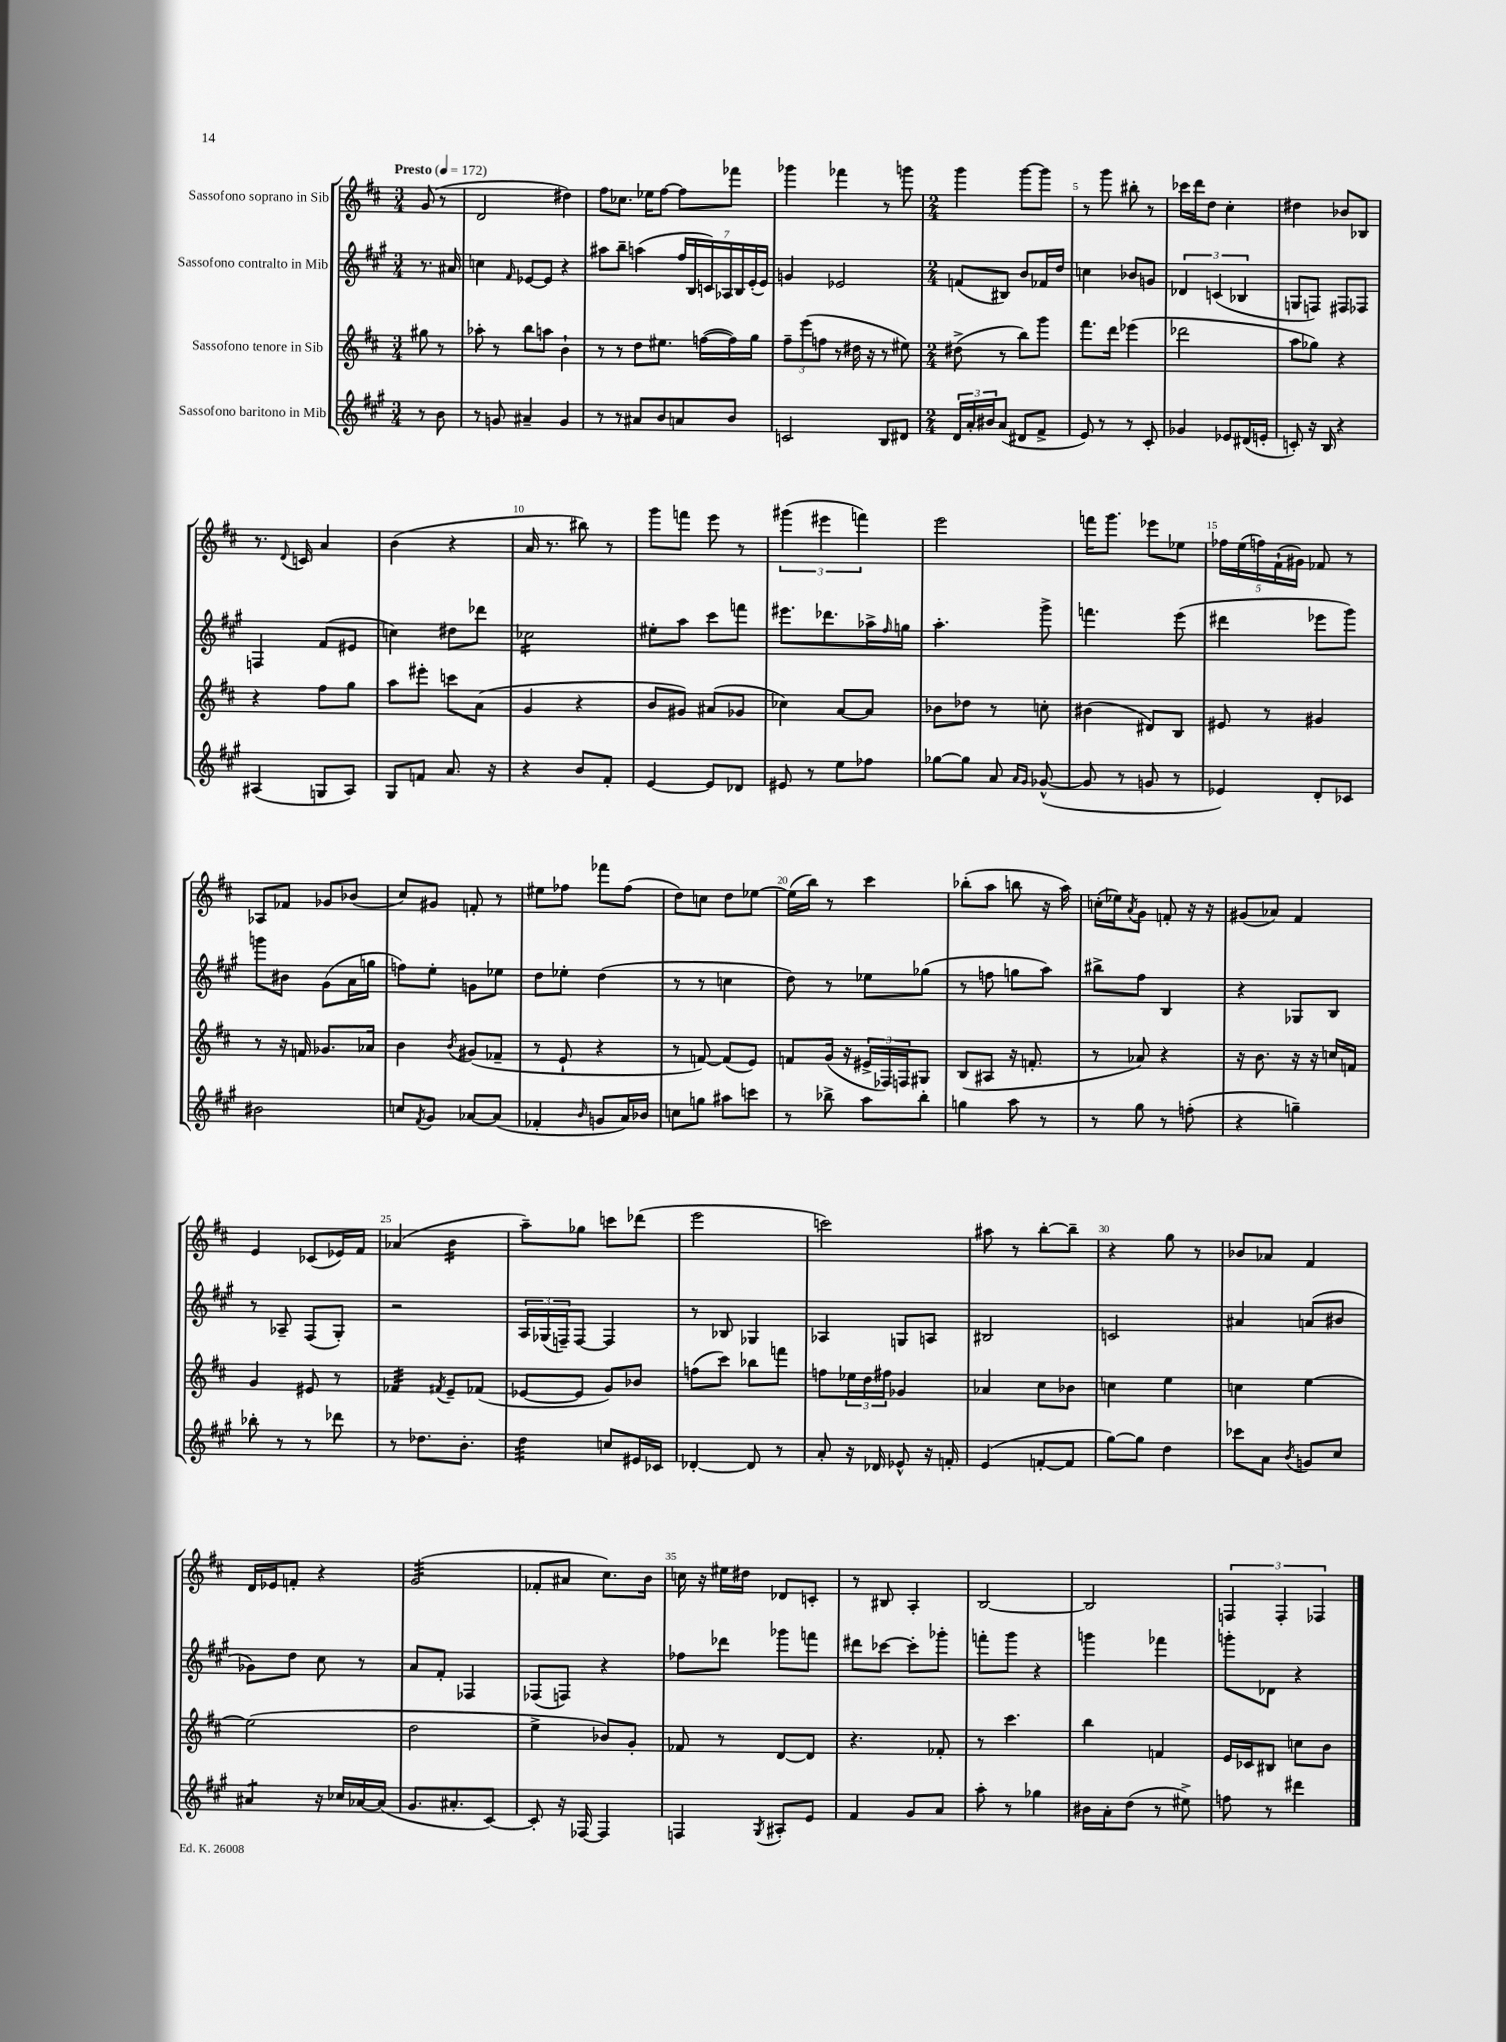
<<
\new StaffGroup <<
\new Staff = "s0" \with { instrumentName = "Sassofono soprano in Sib" } {
    \clef treble \key d \major \numericTimeSignature \time 3/4 \partial 4 \tempo "Presto" 4 = 172
    g'8( r8 |
    d'2 dis''4) |
    fis''8 ces''8. ees''16 fis''8~ fis''8 fes'''8 |
    ges'''4 fes'''4 r8 g'''8 |
    \numericTimeSignature \time 2/4 g'''4 g'''8~ g'''8 |
    r8 g'''8 bis''8-. r8 |
    ces'''16 d'''16 d''8 cis''4-. |
    dis''4 bes'8 bes8 |
    r8. \appoggiatura { d'8 } c'16 a'4 |
    b'4( r4 |
    a'16 r8. bis''8) r8 |
    g'''8 f'''8 e'''8 r8 |
    \tuplet 3/2 { gis'''4( eis'''4 f'''4) } |
    e'''2 |
    f'''16 g'''8. ees'''8 ees''8 |
    \tuplet 5/4 { fes''16 e''16( f''16) fis'16-!( gis'16) } fes'8 r8 |
    aes8 fes'8 ges'8 bes'8( |
    cis''8) gis'8 f'8-. r8 |
    eis''8 fes''8 fes'''8 fes''8( |
    d''8) c''8 d''8 ees''8~ |
    ees''16( b''16) r8 cis'''4 |
    bes''8-.( a''8 b''8 r16 a''16) |
    c''16-.( ees''16) \acciaccatura { a'8 } g'8 f'8-. r16 r16 |
    gis'8( aes'8) fis'4 |
    e'4 ces'8( ees'16) fis'16 |
    aes'4( b'4:16 |
    a''8--) ges''8 c'''8 des'''8( |
    e'''2 |
    c'''2) |
    ais''8 r8 b''8~-. b''8-- |
    r4 g''8 r8 |
    bes'8 aes'8 fis'4 |
    d'16 ees'16 f'8-. r4 |
    g'2:32( |
    fes'8-. ais'8 cis''8.) b'16 |
    c''16 r16 eis''16 dis''16 des'8 c'8-. |
    r8 bis8 a4-. |
    b2~ |
    b2 |
    \tuplet 3/2 { f4 f4-. fes4 } \bar "|." |
}
\new Staff = "s1" \with { instrumentName = "Sassofono contralto in Mib" } {
    \clef treble \key a \major \numericTimeSignature \time 3/4 \partial 4
    r8. ais'16 |
    c''4 \grace { fis'16 } ees'8~ ees'8 r4 |
    ais''8 b''8-- a''4( \tuplet 7/4 { fis''16 b16 c'16) aes16 b16 e'16-.( e'16) } |
    g'4 ees'2 |
    \numericTimeSignature \time 2/4 f'8( bis8) b'8 fes'16 d''16 |
    c''4 bes'8 g'8 |
    \tuplet 3/2 { des'4 c'4( bes4 } |
    g8 f8) fis8 fes8 |
    f4 fis'8( eis'8 |
    c''4) dis''8 des'''8 |
    ces''2:16 |
    eis''8-. a''8 cis'''8 f'''8 |
    eis'''8. des'''8. aes''16-> \grace { fis''16 } g''16 |
    a''4.-. gis'''8-> |
    f'''4. e'''8( |
    dis'''4 ees'''8 gis'''8) |
    g'''8 bis'8 gis'8( a'16 g''16 |
    f''8) e''8-. g'8 ees''8 |
    d''8 ees''8-. d''4( |
    r8 r8 c''4 |
    d''8) r8 ees''8 ges''8( |
    r8 f''8 g''8 a''8) |
    bis''8-> fis''8 b4 |
    r4 ges8 b8 |
    r8 aes8-- fis8( gis8-.) |
    r2 |
    \tuplet 3/2 { a16 ges16( f16--) } f8~ f4 |
    r8 bes8 ges4 |
    aes4 g8 a8 |
    bis2 |
    c'2 |
    ais'4 a'8( bis'8 |
    ges'8) d''8 cis''8 r8 |
    a'8 fis'8-. fes4 |
    fes8( f8) r4 |
    fes''8 des'''8 ges'''8 f'''8 |
    dis'''8 ces'''8~ ces'''8-. ges'''8-. |
    f'''8-. gis'''8 r4 |
    g'''4 fes'''4 |
    g'''8-. des'8 r4 \bar "|." |
}
\new Staff = "s2" \with { instrumentName = "Sassofono tenore in Sib" } {
    \clef treble \key d \major \numericTimeSignature \time 3/4 \partial 4
    gis''8 r8 |
    aes''8-. r8 b''8 a''8 b'4-! |
    r8 r8 d''8 eis''8. f''16~( f''16) g''16 |
    \tuplet 3/2 { fis''8-- e'''8( f''8 } r8 dis''16 r16 r8 eis''8) |
    \numericTimeSignature \time 2/4 dis''8->( r8 b''8) g'''8 |
    fis'''8. d'''16 ees'''4( |
    des'''2 |
    a''8 ges''8) r4 |
    r4 fis''8 g''8 |
    a''8 eis'''8-. c'''8 a'8( |
    g'4 r4 |
    b'8 gis'8) ais'8( ges'8 |
    ces''4) a'8~ a'8 |
    bes'8 des''8 r8 c''8-. |
    bis'4( dis'8) b8 |
    eis'8 r8 gis'4 |
    r8 r16 f'16 ges'8. aes'16 |
    b'4 \acciaccatura { b'8 } gis'8( fes'8-- |
    r8 e'8-! r4 |
    r8 f'8~) f'8( e'8) |
    f'8 g'16( r16 \tuplet 3/2 { eis'16-> fes16) f16 } gis8 |
    b8( ais8 r16 f'8.-. |
    r8 aes'8) r4 |
    r16 b'8. r16 r16 c''16 f'16 |
    g'4 eis'8 r8 |
    fes'4:32 \acciaccatura { fis'8 } e'8-- fes'8( |
    ees'8~ ees'8 g'8) bes'8 |
    f''8( cis'''8) bes''8 f'''8 |
    f''8 \tuplet 3/2 { ees''16 d''16 fis''16 } ges'4 |
    aes'4 cis''8 bes'8 |
    c''4 e''4 |
    c''4 e''4~ |
    e''2( |
    d''2 |
    e''4-> bes'8) g'8-. |
    fes'8 r8 d'8~ d'8 |
    r4. fes'8-. |
    r8 cis'''4. |
    b''4 f'4 |
    e'16 ces'16 bis8 c''8 b'8 \bar "|." |
}
\new Staff = "s3" \with { instrumentName = "Sassofono baritono in Mib" } {
    \clef treble \key a \major \numericTimeSignature \time 3/4 \partial 4
    r8 b'8 |
    r8 g'8 ais'4-- g'4 |
    r8 r8 ais'8 b'8 a'8 b'8 |
    c'2 b8 dis'8 |
    \numericTimeSignature \time 2/4 \tuplet 3/2 { d'16 a'16-. bis'16 } a'8( dis'8 fis'8-> |
    e'8) r8 r8 cis'8-. |
    ges'4 ees'8 dis'16( e'16-. |
    c'8-.) r16 b16 r4 |
    ais4( g8 ais8) |
    gis8 f'8 a'8. r16 |
    r4 b'8 fis'8-. |
    e'4~ e'8 des'8 |
    eis'8 r8 e''8 fes''8 |
    ges''8~ ges''8 a'8 \grace { a'16 gis'16 } ges'8~-^( |
    ges'8 r8 g'8 r8 |
    ees'4) d'8-. ces'8 |
    bis'2 |
    c''8 \acciaccatura { fis'8 } gis'8 aes'8~ aes'8( |
    fes'4-. \grace { b'16 } g'8 a'16) bes'16 |
    c''8 g''8 ais''8 c'''8 |
    r8 bes''8-> a''8 bes''8-. |
    g''4 a''8 r8 |
    r8 gis''8 r8 f''8-.( |
    r4 g''4--) |
    bes''8-. r8 r8 des'''8 |
    r8 des''8. b'8.-. |
    d''4:32 c''8 eis'16 ces'16 |
    des'4~-. des'8 r8 |
    a'8-. r16 des'16 ees'8-^ r16 f'16-. |
    e'4( f'8~-. f'8 |
    gis''8~) gis''8 d''4 |
    ces'''8 a'8 \acciaccatura { b'8 } g'8 cis''8 |
    ais'4:8 r16 ces''16 aes'16~ aes'16( |
    gis'8. ais'8.-. cis'8~) |
    cis'8-. r16 fes16~ fes4 |
    f4 \acciaccatura { gis8 } ais8-. e'8 |
    fis'4 gis'8 a'8 |
    a''8-. r8 ges''4 |
    bis'16 a'16-. d''8( r8 eis''8->) |
    f''8 r8 dis'''4 \bar "|." |
}
>>
>>
\layout { \context { \Score \override BarNumber.break-visibility = ##(#f #t #t) barNumberVisibility = #(every-nth-bar-number-visible 5) } }
